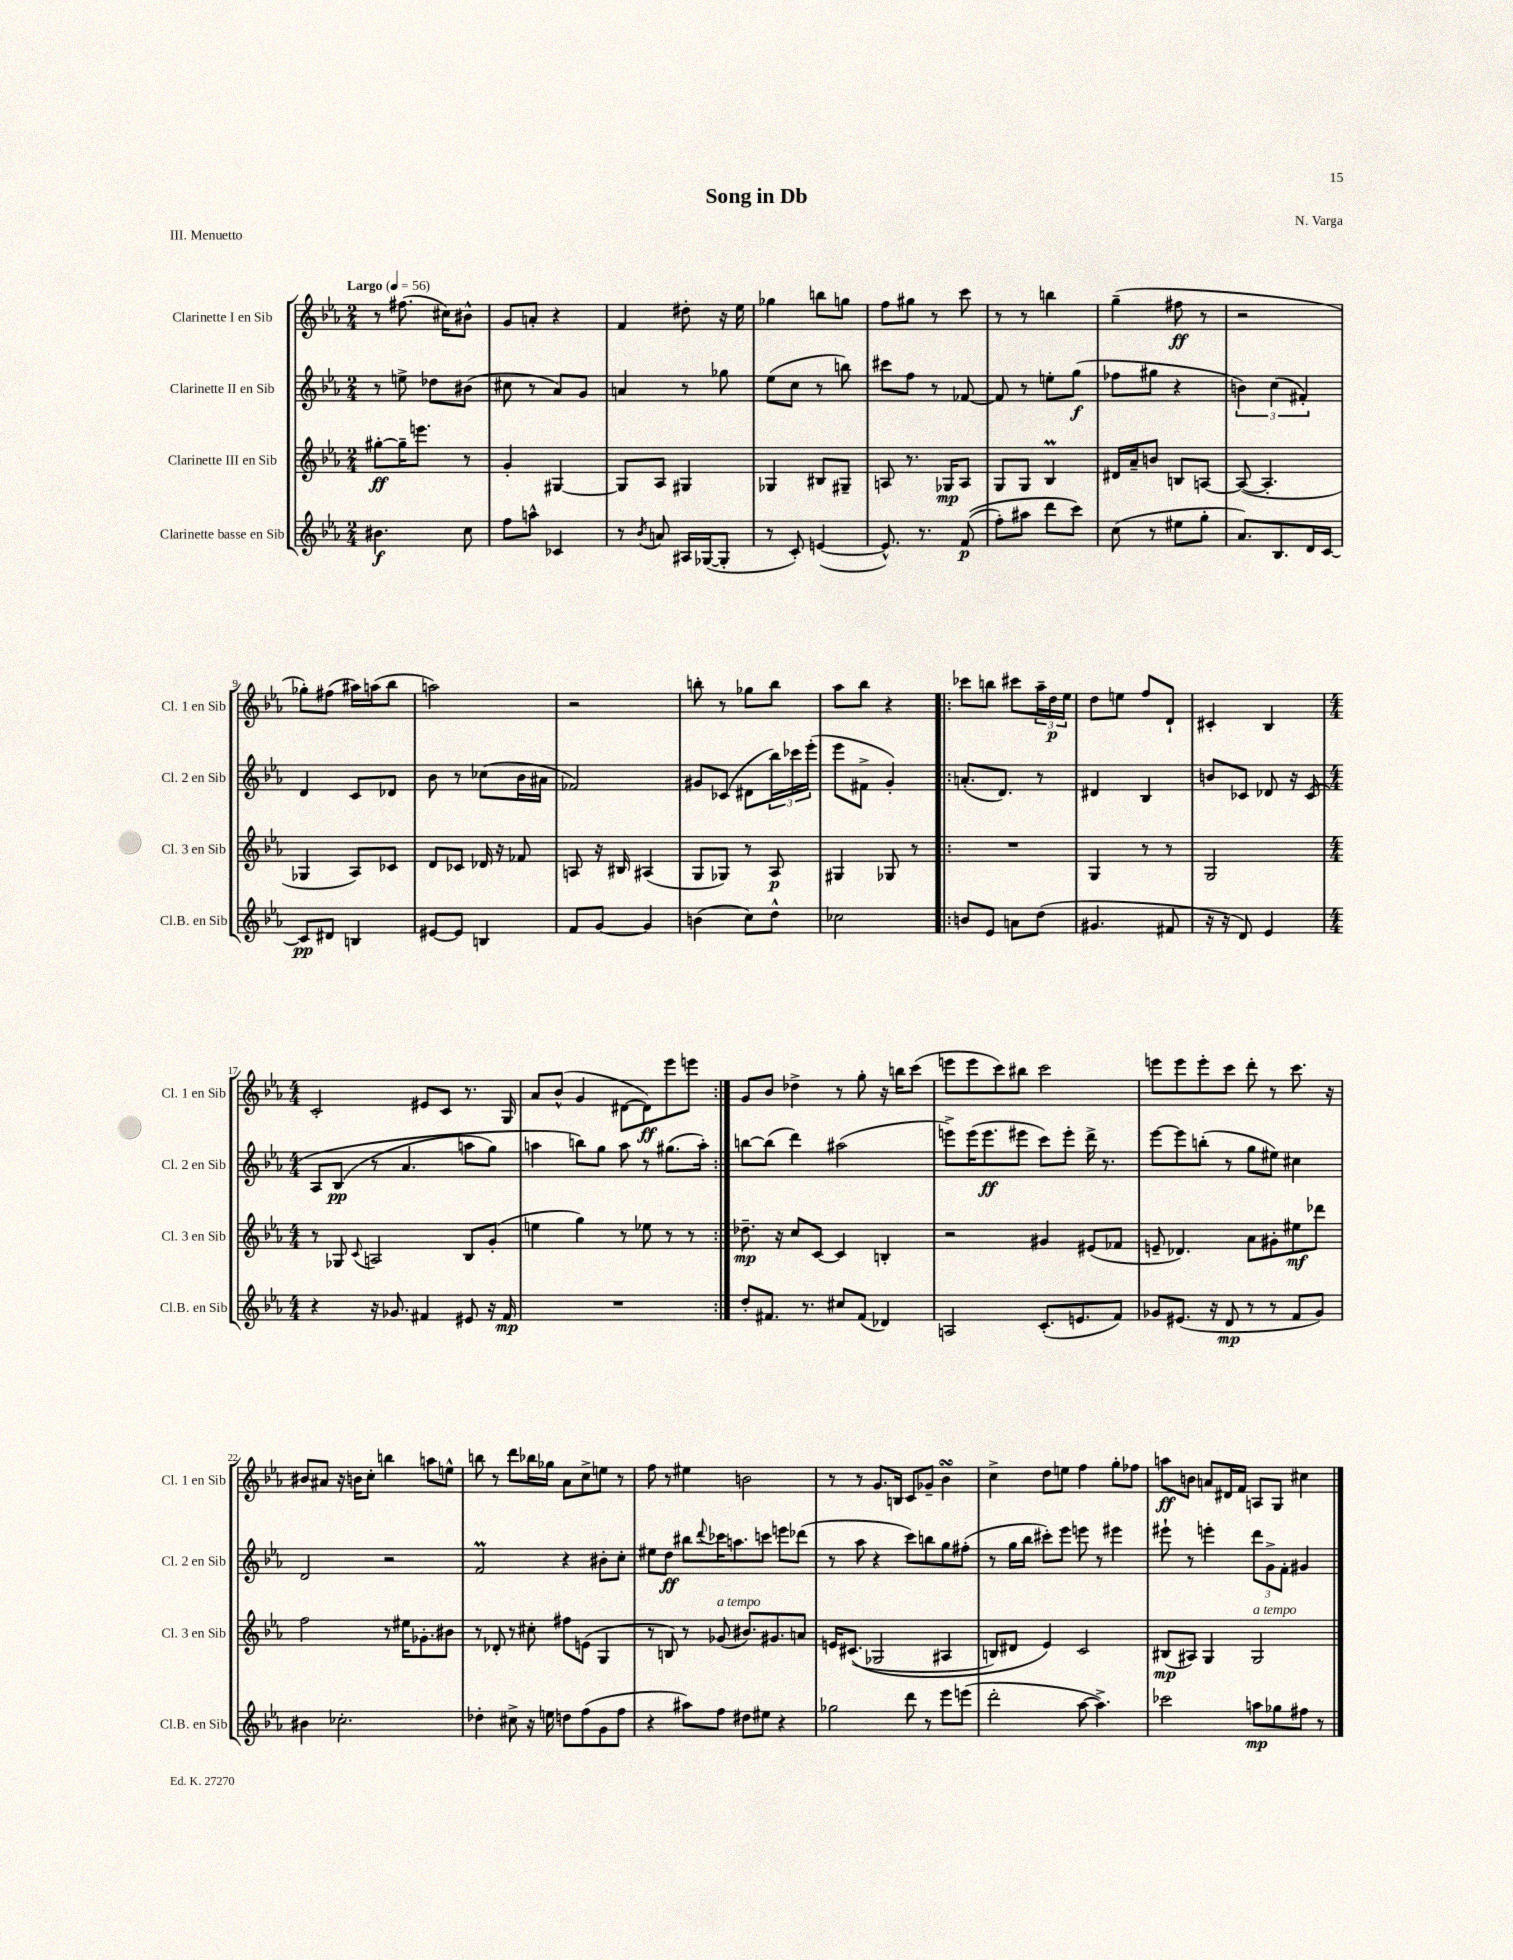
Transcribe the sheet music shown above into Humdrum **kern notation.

**kern	**dynam	**kern	**dynam	**kern	**dynam	**kern	**dynam
*part4	*part4	*part3	*part3	*part2	*part2	*part1	*part1
*staff4	*staff4	*staff3	*staff3	*staff2	*staff2	*staff1	*staff1
*I"Clarinette basse en Sib	*	*I"Clarinette III en Sib	*	*I"Clarinette II en Sib	*	*I"Clarinette I en Sib	*
*I'Cl.B. en Sib	*	*I'Cl. 3 en Sib	*	*I'Cl. 2 en Sib	*	*I'Cl. 1 en Sib	*
*clefG2	*	*clefG2	*	*clefG2	*	*clefG2	*
*k[b-e-a-]	*	*k[b-e-a-]	*	*k[b-e-a-]	*	*k[b-e-a-]	*
*M2/4	*	*M2/4	*	*M2/4	*	*M2/4	*
*MM56	*	*MM56	*	*MM56	*	*MM56	*
=1	=1	=1	=1	=1	=1	=1	=1
!	!	!	!	!	!	!LO:TX:a:B:t=Largo	!
4.b#X\	f	[8gg#X'\L	ff	8r	.	8r	.
.	.	16gg#~\K]	.	8een^\	.	(8.ff#X\	.
.	.	8.eeen\J	.	.	.	.	.
.	.	.	.	8dd-X\L	.	.	.
.	.	.	.	.	.	16cc#X\KL)	.
8cc\	.	8r	.	(8b#X\J	.	8b#X^^\J	.
=2	=2	=2	=2	=2	=2	=2	=2
8ff\L	.	4g'/	.	8cc#X\	.	8g/L	.
8aan^^\J	.	.	.	8r	.	8an'/J	.
4c-X/	.	[4G#X/	.	8a-/L)	.	4r	.
.	.	.	.	8g/J	.	.	.
=3	=3	=3	=3	=3	=3	=3	=3
8r	.	8G#/L]	.	4an/	.	4f/	.
8qb-/	.	.	.	.	.	.	.
8an/	.	8A-/J	.	.	.	.	.
16A#X/LL	.	4G#X/	.	8r	.	8dd#X'\	.
([16G-X/J	.	.	.	.	.	.	.
8G-'/J]	.	.	.	8gg-X\	.	16r	.
.	.	.	.	.	.	16ee-\	.
=4	=4	=4	=4	=4	=4	=4	=4
8r	.	4G-X/	.	(8ee-\L	.	4gg-X\	.
8c'/)	.	.	.	8cc\J	.	.	.
([4en/	.	8B#X/L	.	8r	.	8bbn\L	.
.	.	8G#X~/J	.	8bbn\)	.	8ggn\J	.
=5	=5	=5	=5	=5	=5	=5	=5
8.e^^/])	.	8An/	.	8ccc#X\L	.	8ff\L	.
.	.	8.r	.	8ff\J	.	8gg#X\J	.
8.r	.	.	.	.	.	.	.
.	.	.	.	8r	.	8r	.
.	.	16G-X/KL	mp	.	.	.	.
((8f/	p	8A/J	.	[8f-X/	.	8ccc\	.
=6	=6	=6	=6	=6	=6	=6	=6
8ff'\L)	.	8G/L	.	8f-/]	.	8r	.
8aa#X\J	.	8G/J	.	8r	.	8r	.
8ddd\L	.	4B-M/	.	8een'\L	.	4bbn\	.
8ccc\J)	.	.	.	(8gg\J	f	.	.
=7	=7	=7	=7	=7	=7	=7	=7
(8cc\	.	16d#X/LL	.	8ff-X\L	.	(4gg~\	.
.	.	16a-~/J	.	.	.	.	.
8r	.	8bn/J	.	8gg#X\J	.	.	.
8ee#X\L	.	8Bn/L	.	4r	.	8ff#X\	ff
8gg'\J	.	[8An/J	.	.	.	8r	.
=8	=8	=8	=8	=8	=8	=8	=8
8.a-/L)	.	(8A/_	.	6bn\)	.	2r	.
.	.	4.A'/]	.	.	.	.	.
.	.	.	.	(6cc\	.	.	.
8.B-/	.	.	.	.	.	.	.
.	.	.	.	6f#X'/)	.	.	.
16d/L	.	.	.	.	.	.	.
[16c/JJ	.	.	.	.	.	.	.
!!LO:LB:g=z
=9	=9	=9	=9	=9	=9	=9	=9
8c/L]	pp	4G-X/	.	4d/	.	8gg-X'\L)	.
8d#X/J	.	.	.	.	.	(8ff#X\J	.
4Bn/	.	8A-/L)	.	8c/L	.	16aa#X\LL)	.
.	.	.	.	.	.	(16aan\J	.
.	.	8c-X/J	.	8d-X/J	.	8bb-\J	.
=10	=10	=10	=10	=10	=10	=10	=10
[8e#X/L	.	8d/L	.	8b-\	.	2aan\)	.
8e#/J]	.	8c-X/J	.	8r	.	.	.
4Bn/	.	16d-X/	.	(8cc-X\L	.	.	.
.	.	16r	.	.	.	.	.
.	.	8f-X/	.	16b-\L	.	.	.
.	.	.	.	16a#X\JJ	.	.	.
=11	=11	=11	=11	=11	=11	=11	=11
8f/L	.	8An/	.	2f-X/)	.	2r	.
[8g/J	.	16r	.	.	.	.	.
.	.	16B#X/	.	.	.	.	.
4g/]	.	(4A#X/	.	.	.	.	.
=12	=12	=12	=12	=12	=12	=12	=12
(4bn\	.	8G/L	.	8g#X/L	.	8bbn'\	.
.	.	8G-X/J)	.	(8c-X/J	.	8r	.
8cc\L)	.	8r	.	8d#X\L	.	8gg-X\L	.
8dd^^\J	.	8A-/	p	24bb-\L)	.	8bb\J	.
.	.	.	.	24ccc-X\	.	.	.
.	.	.	.	(24eee-'\JJ	.	.	.
=13	=13	=13	=13	=13	=13	=13	=13
2cc-X\	.	4G#X/	.	8eee-\L	.	8aa-\L	.
.	.	.	.	8f#X^\J	.	8bb-\J	.
.	.	8G-X/	.	4g'/)	.	4r	.
.	.	8r	.	.	.	.	.
=14!|:	=14!|:	=14!|:	=14!|:	=14!|:	=14!|:	=14!|:	=14!|:
8bn/L	.	2r	.	(8.an'/L	.	8ccc-X\L	.
8e-/J	.	.	.	.	.	8bbn\J	.
.	.	.	.	8.d/J)	.	.	.
8an\L	.	.	.	.	.	8ccc#X\L	.
(8dd\J	.	.	.	8r	.	24aa-~\L	.
.	.	.	.	.	.	24dd\	p
.	.	.	.	.	.	24ee-\JJ	.
=15	=15	=15	=15	=15	=15	=15	=15
4.g#X/	.	4G/	.	4d#X/	.	8dd\L	.
.	.	.	.	.	.	8een\J	.
.	.	8r	.	4B-/	.	8ff/L	.
8f#X/	.	8r	.	.	.	8d`/J	.
=16	=16	=16	=16	=16	=16	=16	=16
16r	.	2G/	.	8bn/L	.	4c#X'/	.
16r	.	.	.	.	.	.	.
8d/)	.	.	.	8c-X/J	.	.	.
4e-/	.	.	.	8d-X/	.	4B-/	.
.	.	.	.	16r	.	.	.
.	.	.	.	(16c-/	.	.	.
!!LO:LB:g=z
=17	=17	=17	=17	=17	=17	=17	=17
*M4/4	*	*M4/4	*	*M4/4	*	*M4/4	*
4r	.	8r	.	8A-/L	.	2c'/	.
.	.	8G-X/	.	(8B-/J	pp	.	.
.	.	8qqc/	.	.	.	.	.
16r	.	2An/	.	8r	.	.	.
8.g-X/	.	.	.	.	.	.	.
.	.	.	.	4.a-/	.	.	.
4f#X/	.	.	.	.	.	8e#X/L	.
.	.	.	.	.	.	8c/J	.
8e#X/	.	8B-/L	.	8aan\L	.	8.r	.
16r	.	(8g'/J	.	8gg\J)	.	.	.
16f#/	mp	.	.	.	.	16G/	.
=18	=18	=18	=18	=18	=18	=18	=18
1r	.	4een\	.	4aan\	.	8a-/L	.
.	.	.	.	.	.	(8b-^^/J	.
.	.	4gg\)	.	8bbn\L)	.	4g/	.
.	.	.	.	8gg\J	.	.	.
.	.	8r	.	8aa\	.	[8d#X\L	.
.	.	8ee-X\	.	8r	.	8d#\])	ff
.	.	8r	.	(8.gg#X\L	.	8eee-\	.
.	.	8r	.	.	.	8eeen\J	.
.	.	.	.	16aa'\Jk)	.	.	.
=19:|!	=19:|!	=19:|!	=19:|!	=19:|!	=19:|!	=19:|!	=19:|!
8dd'/L	.	8.dd-X~\	mp	[8bbn\L	.	8g/L	.
8.f#X/J	.	.	.	(8bb\J]	.	8b-/J	.
.	.	16r	.	.	.	.	.
.	.	8cc/L	.	4ddd\)	.	4dd-X^\	.
8.r	.	.	.	.	.	.	.
.	.	[8c/J	.	.	.	.	.
8cc#X/L	.	4c/]	.	(2aa#X\	.	8r	.
(8f#/J	.	.	.	.	.	8gg'\	.
4d-X/)	.	4Bn'/	.	.	.	16r	.
.	.	.	.	.	.	16bbn\KL	.
.	.	.	.	.	.	(8ccc\J	.
=20	=20	=20	=20	=20	=20	=20	=20
2An/	.	2r	.	8eeen^\L)	.	8eeen\L	.
.	.	.	.	(16eee\K	.	8eee\	.
.	.	.	.	8.eee\	ff	.	.
.	.	.	.	.	.	8ccc\)	.
.	.	.	.	8eee#X\J	.	8bb#X\J	.
(8.c'/L	.	4g#X/	.	8ccc\L)	.	2ccc\	.
.	.	.	.	8eee#'\J	.	.	.
8.en/	.	.	.	.	.	.	.
.	.	(8e#X/L	.	16ddd^\	.	.	.
.	.	.	.	8.r	.	.	.
8f/J)	.	8f-X/J	.	.	.	.	.
=21	=21	=21	=21	=21	=21	=21	=21
8g-X/L	.	8en~/	.	[8eee-\L	.	8eeen\L	.
(8.e#X/J	.	4.d-X/)	.	8eee-\]	.	8eee\	.
.	.	.	.	(8bbn'\J	.	8eee'\	.
16r	.	.	.	.	.	.	.
8d/	mp	.	.	8r	.	8ccc\J	.
8r	.	8a-\L	.	8gg\L	.	8ddd'\	.
8r	.	8g#X'\	.	8ee#X\J)	.	8r	.
8f/L	.	8ee#X\	mf	4cc#X\	.	8.ccc\	.
8g-/J)	.	8ddd-X\J	.	.	.	.	.
.	.	.	.	.	.	16r	.
!!LO:LB:g=z
=22	=22	=22	=22	=22	=22	=22	=22
4b#X\	.	2ff\	.	2d/	.	8b#X/L	.
.	.	.	.	.	.	8a#X/J	.
2.cc-X'\	.	.	.	.	.	16r	.
.	.	.	.	.	.	16bn\KL	.
.	.	.	.	.	.	8cc'\J	.
.	.	8r	.	2r	.	4bbn\	.
.	.	16ee#X\KL	.	.	.	.	.
.	.	8.g-X'\	.	.	.	.	.
.	.	.	.	.	.	8aan\L	.
.	.	8b#X\J	.	.	.	8een^^\J	.
=23	=23	=23	=23	=23	=23	=23	=23
4dd-X'\	.	8r	.	2fM/	.	8bbn\	.
.	.	8d-X'/	.	.	.	8r	.
8cc#X^\	.	8r	.	.	.	8ddd\L	.
16r	.	8cc#X'\	.	.	.	16bb-X\L	.
16een\	.	.	.	.	.	16gg-X\JJ	.
8ddn\L	.	8ff#X\L	.	4r	.	8a-\L	.
(8ff\	.	(8en\J	.	.	.	8cc^\	.
8g\	.	4G/	.	8b#X'\L	.	8een\J	.
8ff\J	.	.	.	8cc'\J	.	8r	.
=24	=24	=24	=24	=24	=24	=24	=24
4r	.	8r	.	8ee#X\L	.	8ff\	.
.	.	8Bn/)	.	8dd\J	ff	8r	.
8aa#X\L)	.	8r	.	8bb#X\L	.	4ee#X\	.
.	.	.	.	8qqddd/	.	.	.
!	!	!LO:TX:a:i:t=a tempo	!	!	!	!	!
8ff\J	.	(8g-X/	.	16ccc-X\K	.	.	.
.	.	.	.	8.aan\	.	.	.
8dd#X\L	.	8.b#X/L)	.	.	.	2bn\	.
8ee#X\J	.	.	.	8cccn\J	.	.	.
.	.	8.g#X/	.	.	.	.	.
4r	.	.	.	8eeen\L	.	.	.
.	.	8an/J	.	(8ddd-X\J	.	.	.
=25	=25	=25	=25	=25	=25	=25	=25
2gg-X\	.	16en/KL	.	8r	.	8r	.
.	.	((8.c#X/J	.	.	.	.	.
.	.	.	.	8aa-\	.	8r	.
.	.	2G-X/	.	4r	.	8.g/L	.
.	.	.	.	.	.	16Bn/Jk	.
8ddd\	.	.	.	8ccc\L)	.	8c/L	.
8r	.	.	.	8bbn\	.	8g-X~/J	.
8eee-\L	.	4A#X/	.	8gg\	.	4b-sSSS\	.
(8eeen\J	.	.	.	(8ff#X'\J	.	.	.
=26	=26	=26	=26	=26	=26	=26	=26
2ddd'\	.	8Bn/L)	.	8r	.	4cc^\	.
.	.	8d#X/J	.	16gg\LL	.	.	.
.	.	.	.	16bb-\JJ	.	.	.
.	.	4e-/)	.	8ccc#X'\L)	.	8dd\L	.
.	.	.	.	8eee-\J	.	8een\J	.
[8aa-\	.	2c/	.	8eeen\	.	4ff\	.
4.aa-^\])	.	.	.	8r	.	.	.
.	.	.	.	4eee#X\	.	8gg'\L	.
.	.	.	.	.	.	8ff-X\J	.
=27	=27	=27	=27	=27	=27	=27	=27
2ccc-X\	.	(8B#X/L	mp	8eee#X`\	.	8aan\L	ff
.	.	8A#X/J)	.	8r	.	8bn\J	.
.	.	4G/	.	4eeen'\	.	8an/L	.
.	.	.	.	.	.	16d#X/L	.
.	.	.	.	.	.	16f/JJ	.
!	!	!LO:TX:a:i:t=a tempo	!	!	!	!	!
8aan\L	mp	2G/	.	12ddd\L	.	8An/L	.
.	.	.	.	12g^\	.	.	.
8gg-X\	.	.	.	.	.	8G/J	.
.	.	.	.	12f'\J	.	.	.
8ff#X\J	.	.	.	4g#X/	.	4cc#X\	.
8r	.	.	.	.	.	.	.
==	==	==	==	==	==	==	==
*-	*-	*-	*-	*-	*-	*-	*-
